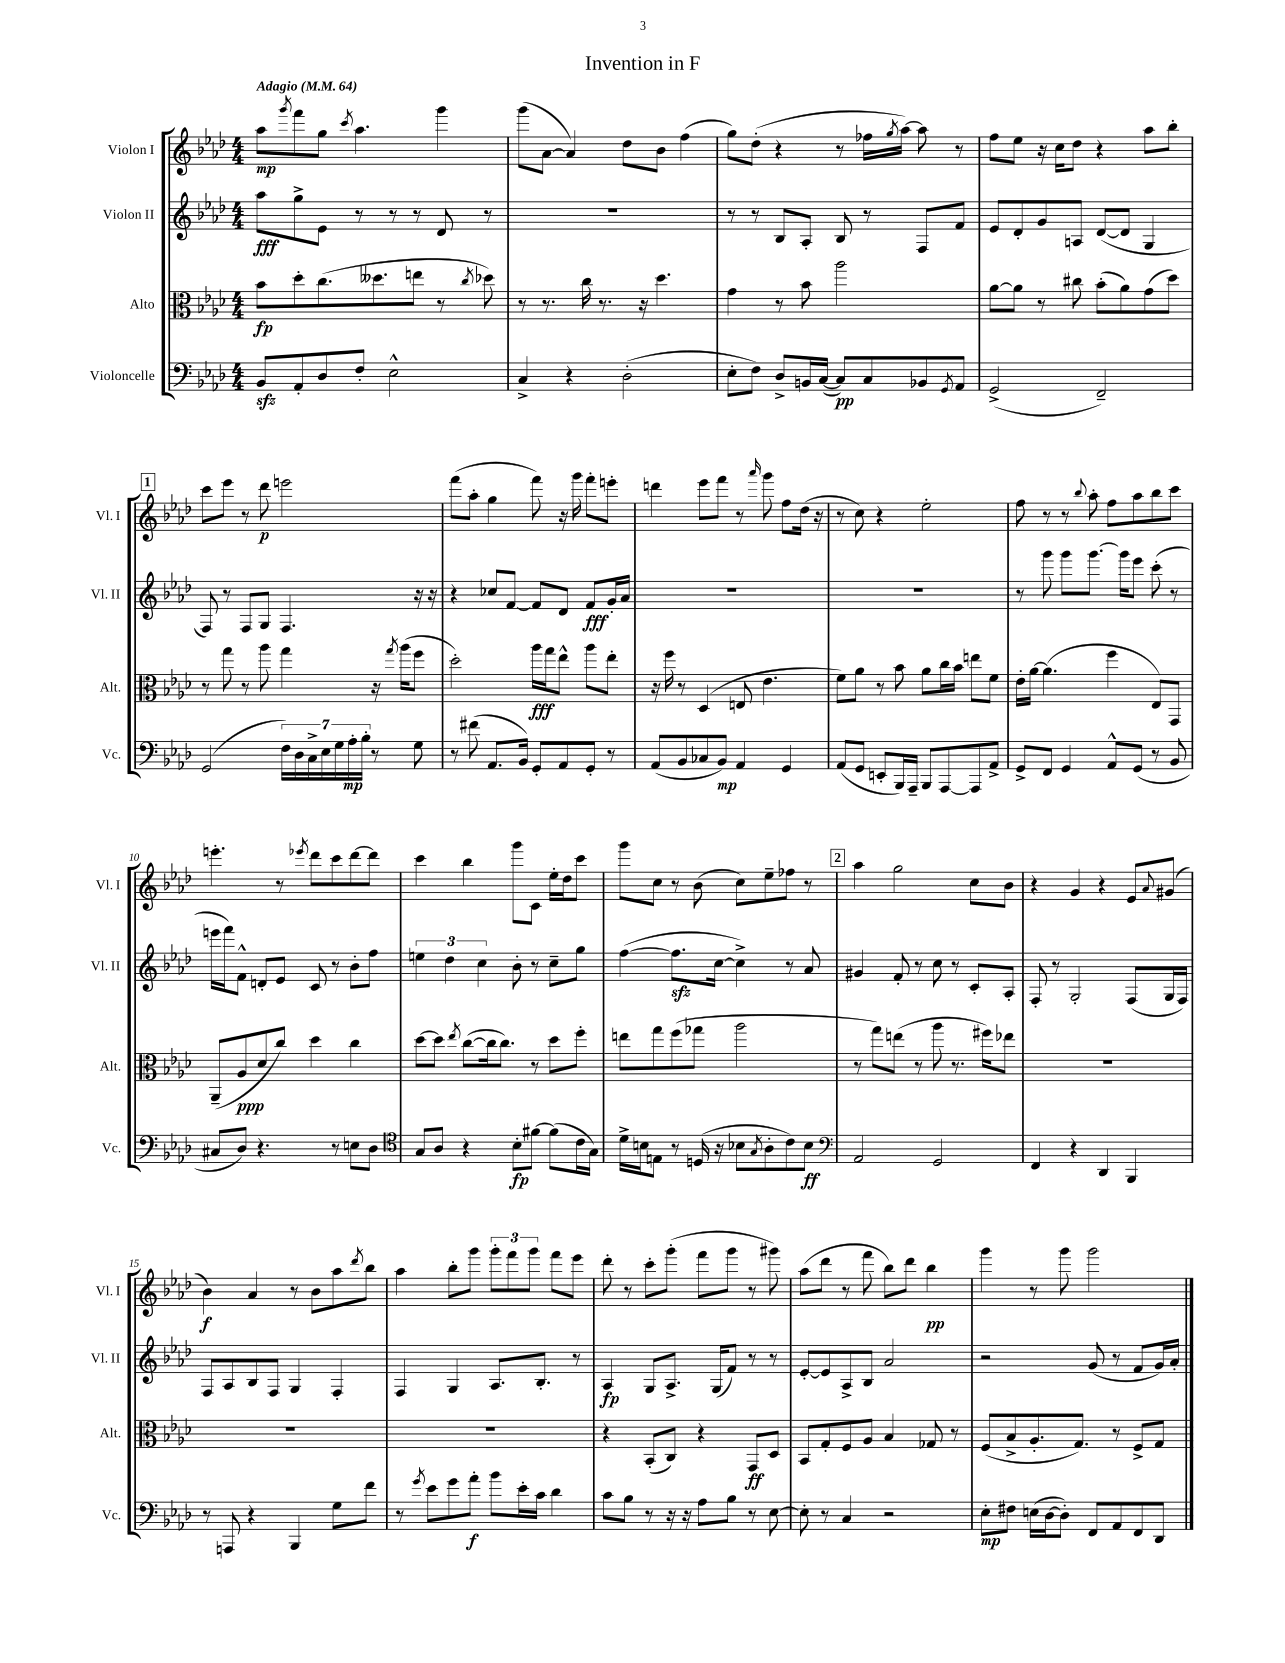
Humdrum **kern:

**kern	**dynam	**kern	**dynam	**kern	**dynam	**kern	**dynam
*part4	*part4	*part3	*part3	*part2	*part2	*part1	*part1
*staff4	*staff4	*staff3	*staff3	*staff2	*staff2	*staff1	*staff1
*I"Violoncelle	*	*I"Alto	*	*I"Violon II	*	*I"Violon I	*
*I'Vc.	*	*I'Alt.	*	*I'Vl. II	*	*I'Vl. I	*
*clefF4	*	*clefC3	*	*clefG2	*	*clefG2	*
*k[b-e-a-d-]	*	*k[b-e-a-d-]	*	*k[b-e-a-d-]	*	*k[b-e-a-d-]	*
*M4/4	*	*M4/4	*	*M4/4	*	*M4/4	*
*MM64	*	*MM64	*	*MM64	*	*MM64	*
=1	=1	=1	=1	=1	=1	=1	=1
!	!	!	!	!	!	!LO:TX:a:B:t=Adagio	!
8BB-zz/L	.	8b-\L	fp	8aa-\L	fff	8aa-\L	mp
.	.	.	.	.	.	8qggg/	.
8AA-'/	.	8dd-'\	.	8gg^\	.	8fff\	.
8D-/	.	(8.cc\	.	8e-\J	.	8gg\J	.
.	.	.	.	.	.	8qccc/	.
8F'/J	.	.	.	8r	.	4.aa-\	.
.	.	8.dd--X\	.	.	.	.	.
2E-^^\	.	.	.	8r	.	.	.
.	.	8een\J	.	8r	.	.	.
.	.	8r	.	8d-/	.	4ggg\	.
.	.	8qcc/	.	.	.	.	.
.	.	8dd-X\)	.	8r	.	.	.
=2	=2	=2	=2	=2	=2	=2	=2
4C^/	.	8r	.	1r	.	(8ggg\L	.
.	.	8.r	.	.	.	[8a-\J	.
4r	.	.	.	.	.	4a-/])	.
.	.	16cc\	.	.	.	.	.
.	.	8.r	.	.	.	.	.
(2D-'\	.	.	.	.	.	8dd-\L	.
.	.	16r	.	.	.	.	.
.	.	4.dd-\	.	.	.	8b-\J	.
.	.	.	.	.	.	(4ff\	.
=3	=3	=3	=3	=3	=3	=3	=3
8E-'\L	.	4g\	.	8r	.	8gg\L)	.
8F\J)	.	.	.	8r	.	(8dd-'\J	.
8D-^/L	.	8r	.	8B-/L	.	4r	.
16BBn/L	.	8b-\	.	8A-'/J	.	.	.
([16C/JJ	.	.	.	.	.	.	.
8C/L])	pp	2aa-\	.	8B-/	.	8r	.
8C/	.	.	.	8r	.	16ff-X\LL	.
.	.	.	.	.	.	8qgg/	.
.	.	.	.	.	.	[16aa-\JJ)	.
8BB-X/	.	.	.	8F/L	.	8aa-\]	.
8qGG/	.	.	.	.	.	.	.
8AA-/J	.	.	.	8f/J	.	8r	.
=4	=4	=4	=4	=4	=4	=4	=4
(2GG^/	.	[8a-\L	.	8e-/L	.	8ff\L	.
.	.	8a-\J]	.	8d-'/	.	8ee-\J	.
.	.	8r	.	8g/	.	16r	.
.	.	.	.	.	.	16cc\KL	.
.	.	8cc#X\	.	8An/J	.	8dd-\J	.
2FF~/)	.	(8b-'\L	.	([8d-/L	.	4r	.
.	.	8a-\)	.	8d-/J]	.	.	.
.	.	(8g\	.	4G/	.	8aa-\L	.
.	.	8dd-\J)	.	.	.	8bb-'\J	.
!!LO:LB:g=z
!!LO:REH:place=s1:t=1
=5	=5	=5	=5	=5	=5	=5	=5
(2GG/	.	8r	.	8F/)	.	8ccc\L	.
.	.	8gg\	.	8r	.	8eee-\J	.
.	.	8r	.	8F/L	.	8r	.
.	.	8aa-\	.	8G/J	.	8ddd-\	p
28F\LL)	.	4gg\	.	4.F/	.	2eeen\	.
28D-\	.	.	.	.	.	.	.
28C^\	.	.	.	.	.	.	.
28E-\	.	.	.	.	.	.	.
28G\	.	.	.	.	.	.	.
28A-'\	mp	.	.	.	.	.	.
28B-'\JJ	.	.	.	.	.	.	.
8r	.	16r	.	.	.	.	.
.	.	8qgg/	.	.	.	.	.
.	.	(16aa-\KL	.	.	.	.	.
8G\	.	8ff\J	.	16r	.	.	.
.	.	.	.	16r	.	.	.
=6	=6	=6	=6	=6	=6	=6	=6
8r	.	2dd-'\)	.	4r	.	(8fff\L	.
(8f#X\	.	.	.	.	.	8aa-'\J	.
8.AA-/L	.	.	.	8cc-X/L	.	4gg\	.
.	.	.	.	[8f/J	.	.	.
16BB-/Jk)	.	.	.	.	.	.	.
8GG'/L	.	16aa-\LL	fff	8f/L]	.	8fff\)	.
.	.	16gg\J	.	.	.	.	.
8AA-/	.	8ee-^^\J	.	8d-/J	.	16r	.
.	.	.	.	.	.	16ggg\	.
8GG'/J	.	8aa-\L	.	8f/L	fff	8fff'\L	.
8r	.	8ee-'\J	.	16g'/L	.	8eeen'\J	.
.	.	.	.	16a-/JJ	.	.	.
=7	=7	=7	=7	=7	=7	=7	=7
(8AA-/L	.	16r	.	1r	.	4dddn\	.
.	.	16ff\	.	.	.	.	.
8BB-/	.	8r	.	.	.	.	.
8C-X/	.	(4D-/	.	.	.	8eee-\L	.
8BB-/J)	mp	.	.	.	.	8fff\J	.
4AA-/	.	8En/	.	.	.	8r	.
.	.	.	.	.	.	16qqaaa-/	.
.	.	4.e-\	.	.	.	8ggg\	.
4GG/	.	.	.	.	.	8ff\L	.
.	.	.	.	.	.	(16dd-\Jk	.
.	.	.	.	.	.	16r	.
=8	=8	=8	=8	=8	=8	=8	=8
(8AA-/L	.	8f\L)	.	1r	.	8r	.
8GG/J	.	8a-\J	.	.	.	8cc\)	.
8EEn'/L	.	8r	.	.	.	4r	.
16BBB-/L)	.	8b-\	.	.	.	.	.
16AAA-~/JJ	.	.	.	.	.	.	.
8BBB-/L	.	8a-\L	.	.	.	2ee-'\	.
[8AAA-/	.	16cc\L	.	.	.	.	.
.	.	16b-\JJ	.	.	.	.	.
8AAA-/]	.	8een\L	.	.	.	.	.
8AA-^/J	.	8f\J	.	.	.	.	.
=9	=9	=9	=9	=9	=9	=9	=9
8GG^/L	.	16e-'\LL	.	8r	.	8ff\	.
.	.	[16a-\JJ	.	.	.	.	.
8FF/J	.	(4.a-\]	.	8ggg\	.	8r	.
4GG/	.	.	.	8ggg\L	.	8r	.
.	.	.	.	.	.	8qqbb-/	.
.	.	.	.	[8.ggg\J	.	8aa-'\	.
8AA-^^/L	.	4ff\	.	.	.	8ff\L	.
.	.	.	.	16ggg\KL]	.	.	.
(8GG/J	.	.	.	8eee-\J	.	8aa-\	.
8r	.	8E-/L)	.	(8ccc'\	.	8bb-\	.
8BB-/	.	8GG/J	.	8r	.	8ccc\J	.
!!LO:LB:g=z
=10	=10	=10	=10	=10	=10	=10	=10
8C#X/L	.	(8AA-~/L	.	16eeen\LL	.	4.eeen'\	.
.	.	.	.	16fff\J)	.	.	.
8D-/J)	.	8A-/	ppp	8f^^\J	.	.	.
4.r	.	8d-/	.	8dn'/L	.	.	.
.	.	8cc/J)	.	8e-/J	.	8r	.
.	.	.	.	.	.	8qeee-X/	.
.	.	4dd-\	.	8c/	.	8ddd-\L	.
8r	.	.	.	8r	.	8ccc\	.
8En\L	.	4cc\	.	8b-'\L	.	[8ddd-\	.
8D-\J	.	.	.	8ff\J	.	8ddd-\J]	.
=11	=11	=11	=11	=11	=11	=11	=11
*clefC4	*	*	*	*	*	*	*
8G/L	.	[8dd-\L	.	6een\	.	4ccc\	.
8A-/J	.	8dd-\J]	.	.	.	.	.
.	.	.	.	6dd-\	.	.	.
.	.	8qee-/	.	.	.	.	.
4r	.	([8cc\L	.	.	.	4bb-\	.
.	.	.	.	6cc\	.	.	.
.	.	16cc\k]	.	.	.	.	.
.	.	8.cc\J)	.	.	.	.	.
8B-'\L	fp	.	.	8b-'\	.	8ggg\L	.
[8f#X\J	.	8r	.	8r	.	8c\J	.
(8f#\L]	.	8dd-\L	.	8cc~\L	.	16ee-'\LL	.
.	.	.	.	.	.	16dd-\J	.
16c\L	.	8ff'\J	.	8gg\J	.	8ccc\J	.
16G\JJ)	.	.	.	.	.	.	.
=12	=12	=12	=12	=12	=12	=12	=12
16d-^\LL	.	8een\L	.	([4ff\	.	8ggg\L	.
16Bn\J	.	.	.	.	.	.	.
8En\J	.	8gg\	.	.	.	8cc\J	.
8r	.	(8ff\	.	8.ffzz\L]	.	8r	.
(16Dn/	.	8gg-X\J	.	.	.	(8b-\	.
16r	.	.	.	[16cc\Jk	.	.	.
8B-X\L	.	2aa-\	.	4cc^\])	.	8cc\L)	.
8qG/	.	.	.	.	.	.	.
8A-'\	.	.	.	.	.	8ee-~\	.
8c\)	.	.	.	8r	.	8ff-X\J	.
8B-\J	ff	.	.	8a-/	.	8r	.
!!LO:REH:place=s1:t=2
=13	=13	=13	=13	=13	=13	=13	=13
*clefF4	*	*	*	*	*	*	*
2AA-/	.	8r	.	4g#X/	.	4aa-\	.
.	.	8gg\L)	.	.	.	.	.
.	.	(8een\J	.	8f'/	.	2gg\	.
.	.	8r	.	8r	.	.	.
2GG/	.	8aa-\	.	8cc\	.	.	.
.	.	8.r	.	8r	.	.	.
.	.	.	.	8c'/L	.	8cc\L	.
.	.	16ff#X\KL)	.	.	.	.	.
.	.	8ee-X\J	.	8A-'/J	.	8b-\J	.
=14	=14	=14	=14	=14	=14	=14	=14
4FF/	.	1r	.	8F'/	.	4r	.
.	.	.	.	8r	.	.	.
4r	.	.	.	2G'/	.	4g/	.
4DD-/	.	.	.	.	.	4r	.
4BBB-/	.	.	.	(8F/L	.	8e-/L	.
.	.	.	.	.	.	8qqa-/	.
.	.	.	.	16G/L	.	(8g#X/J	.
.	.	.	.	16F/JJ)	.	.	.
!!LO:LB:g=z
=15	=15	=15	=15	=15	=15	=15	=15
8r	.	1r	.	8F/L	.	4b-\)	f
8AAAn/	.	.	.	8A-/	.	.	.
4r	.	.	.	8B-/	.	4a-/	.
.	.	.	.	8F/J	.	.	.
4BBB-/	.	.	.	4G/	.	8r	.
.	.	.	.	.	.	8b-\L	.
8G\L	.	.	.	4F'/	.	8aa-\	.
.	.	.	.	.	.	8qddd-/	.
8f\J	.	.	.	.	.	8bb-\J	.
=16	=16	=16	=16	=16	=16	=16	=16
8r	.	1r	.	4F/	.	4aa-\	.
8qg/	.	.	.	.	.	.	.
8e-\L	.	.	.	.	.	.	.
8g\	.	.	.	4G/	.	8bb-'\L	.
8a-'\J	f	.	.	.	.	8ggg\J	.
8b-\L	.	.	.	8.A-/L	.	12ggg'\L	.
.	.	.	.	.	.	12fff\	.
16e-'\L	.	.	.	.	.	.	.
.	.	.	.	.	.	12ggg\J	.
16c\JJ	.	.	.	8.B-'/J	.	.	.
4d-\	.	.	.	.	.	8fff\L	.
.	.	.	.	8r	.	8eee-\J	.
=17	=17	=17	=17	=17	=17	=17	=17
8c\L	.	4r	.	4A-/	fp	8ddd-'\	.
8B-\J	.	.	.	.	.	8r	.
8r	.	(8BB-'/L	.	8G/L	.	8ccc'\L	.
16r	.	8C/J)	.	8.A-^/J	.	(8ggg'\J	.
16r	.	.	.	.	.	.	.
8A-\L	.	4r	.	.	.	8fff\L	.
.	.	.	.	(16G/KL	.	.	.
8B-\J	.	.	.	8f/J)	.	8ggg\J	.
8r	.	8GG/L	ff	8r	.	8r	.
[8E-\	.	8D-/J	.	8r	.	8ggg#X\)	.
=18	=18	=18	=18	=18	=18	=18	=18
8E-'\]	.	8BB-/L	.	[8e-'/L	.	(8aa-\L	.
8r	.	8G'/	.	8e-/]	.	8ddd-\J	.
4C/	.	8F/	.	8A-^/	.	8r	.
.	.	8A-/J	.	8B-/J	.	8fff\	.
2r	.	4B-/	.	2a-/	.	8bb-\L)	.
.	.	.	.	.	.	8ddd-\J	.
.	.	8G-X/	.	.	.	4bb-\	pp
.	.	8r	.	.	.	.	.
=19	=19	=19	=19	=19	=19	=19	=19
8E-'\L	mp	(8F/L	.	2r	.	4ggg\	.
8F#X\J	.	8B-^/	.	.	.	.	.
(16En\LL	.	8.A-'/	.	.	.	8r	.
[16D-\J	.	.	.	.	.	.	.
8D-'\J])	.	.	.	.	.	8ggg\	.
.	.	8.G/J)	.	.	.	.	.
8FF/L	.	.	.	(8g/	.	2ggg\	.
8AA-/	.	8r	.	8r	.	.	.
8FF/	.	8F^/L	.	8f/L	.	.	.
8DD-/J	.	8G/J	.	16g/L)	.	.	.
.	.	.	.	16a-'/JJ	.	.	.
==	==	==	==	==	==	==	==
*-	*-	*-	*-	*-	*-	*-	*-
